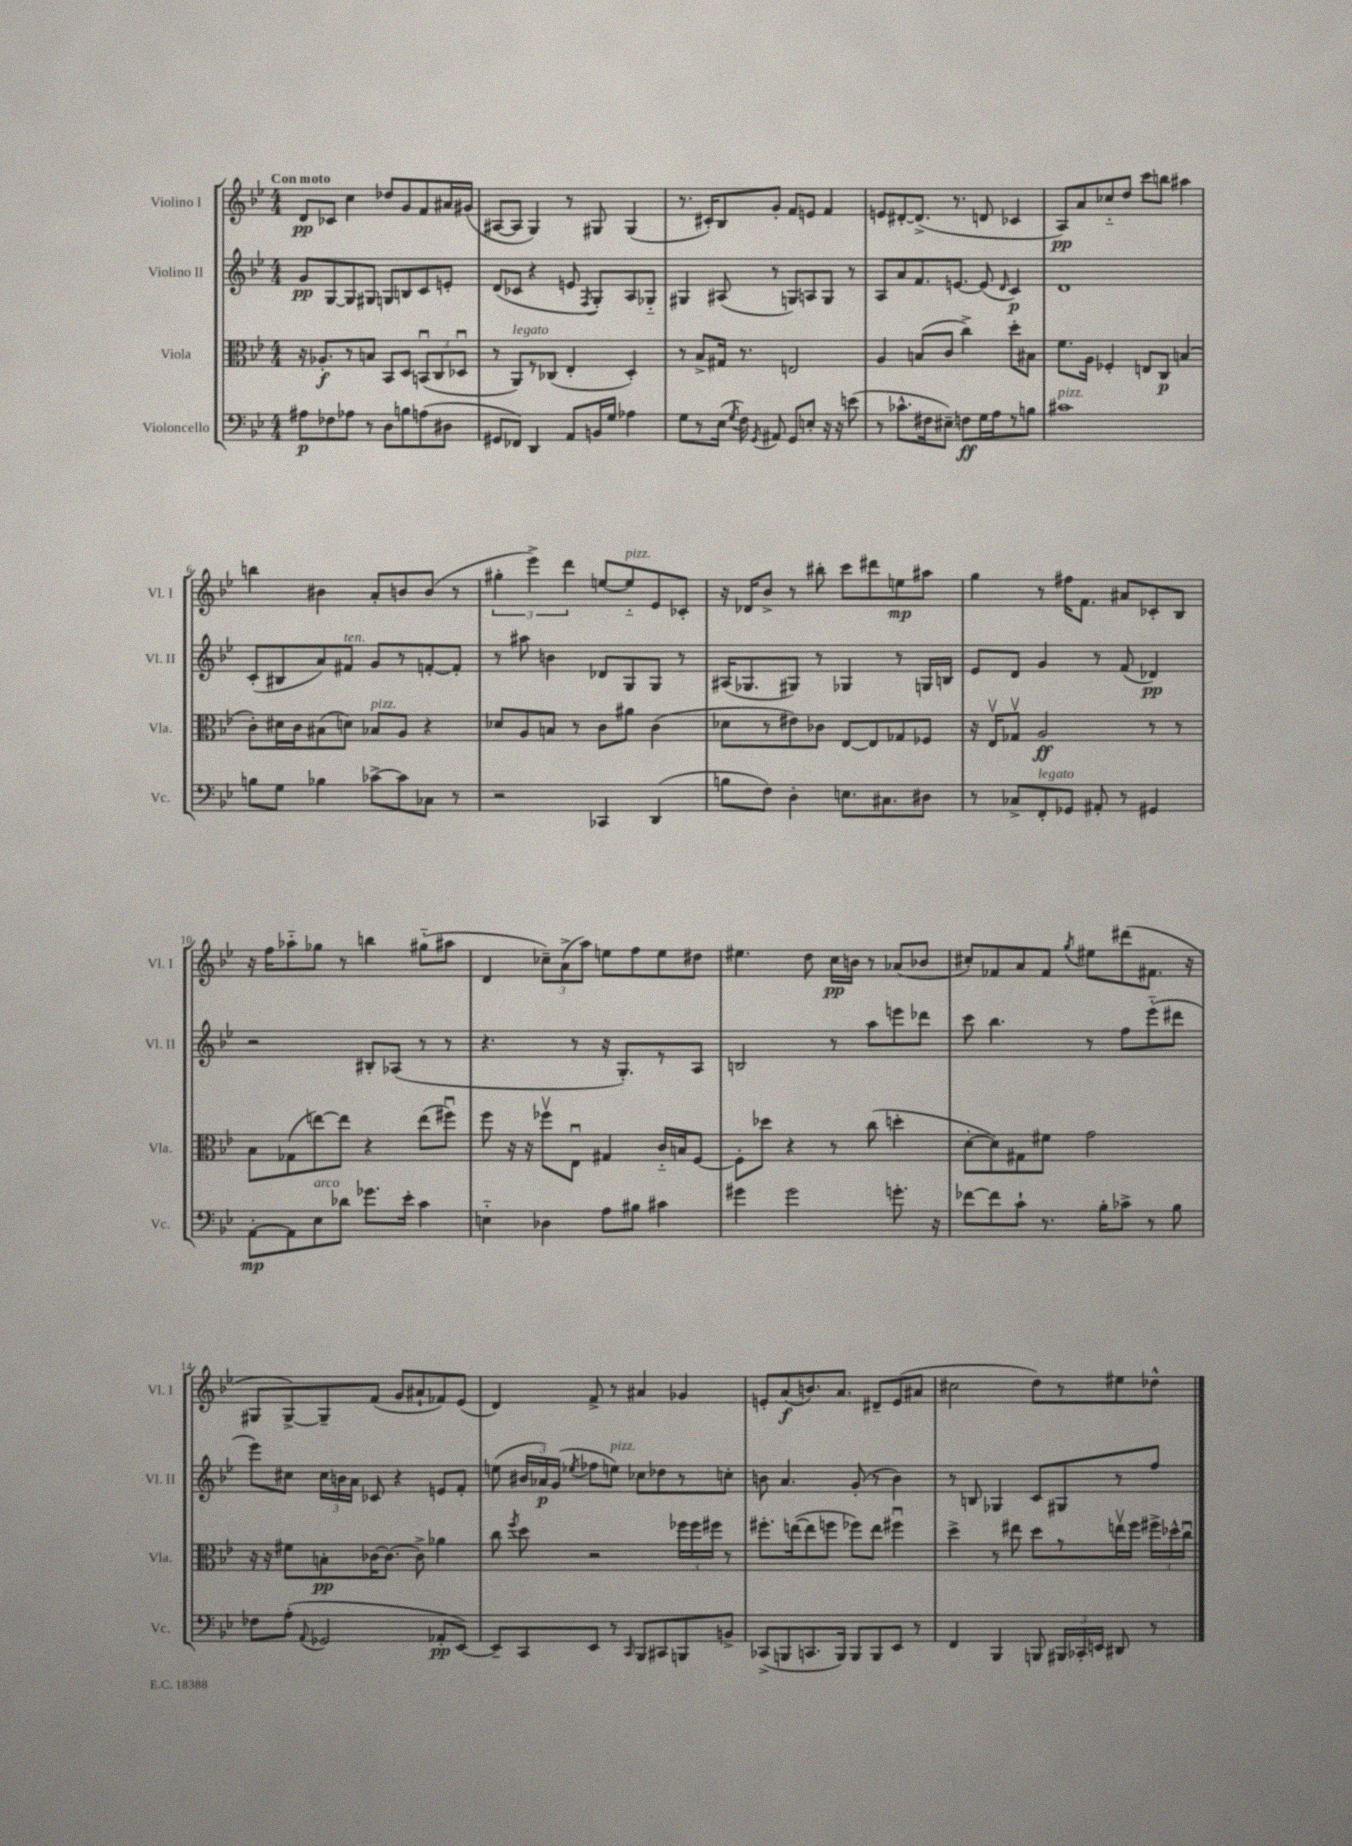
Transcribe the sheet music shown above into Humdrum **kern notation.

**kern	**dynam	**kern	**dynam	**kern	**dynam	**kern	**dynam
*part4	*part4	*part3	*part3	*part2	*part2	*part1	*part1
*staff4	*staff4	*staff3	*staff3	*staff2	*staff2	*staff1	*staff1
*I"Violoncello	*	*I"Viola	*	*I"Violino II	*	*I"Violino I	*
*I'Vc.	*	*I'Vla.	*	*I'Vl. II	*	*I'Vl. I	*
*clefF4	*	*clefC3	*	*clefG2	*	*clefG2	*
*k[b-e-]	*	*k[b-e-]	*	*k[b-e-]	*	*k[b-e-]	*
*M4/4	*	*M4/4	*	*M4/4	*	*M4/4	*
=1	=1	=1	=1	=1	=1	=1	=1
!	!	!	!	!	!	!LO:TX:a:B:t=Con moto	!
8A#X\L	p	16r	.	8g/L	pp	8d/L	pp
.	.	8.A-X'/L	f	.	.	.	.
8F-X\	.	.	.	[8G/	.	8c-X/J	.
8A-X\J	.	8r	.	8G/]	.	4cc\	.
8r	.	8Bn/J	.	8G#X/J	.	.	.
8D\L	.	8BB-/L	.	8Gn/L	.	8dd-X/L	.
8Bn\	.	8D/J	.	8Bn/	.	8g/	.
(8An\	.	(12BBnu/L	.	8c/	.	8f/	.
.	.	12C/	.	.	.	.	.
8D#X\J	.	.	.	8en'/J	.	16a#X/L	.
.	.	12D-Xu/J	.	.	.	.	.
.	.	.	.	.	.	(16g#X/JJ	.
=2	=2	=2	=2	=2	=2	=2	=2
8GG#X/L	.	8r	.	(8d/L	.	[8A#X/L	.
!	!	!LO:TX:a:i:t=legato	!	!	!	!	!
8FF-X/J)	.	8AA/L)	.	8c-X/J	.	8A#/J]	.
4DD/	.	8r	.	4r	.	4G/)	.
.	.	(8C-X/J	.	.	.	.	.
8AA/L	.	4E-'/	.	8en/	.	8r	.
.	.	.	.	8qF/	.	.	.
16BBn/L	.	.	.	8G'/L)	.	8G#X/	.
16G/JJ	.	.	.	.	.	.	.
4A-X\	.	4D'/)	.	8A/	.	(4G#/	.
.	.	.	.	8G-X/J	.	.	.
=3	=3	=3	=3	=3	=3	=3	=3
8G\L	.	8r	.	4G#X/	.	8.r	.
8r	.	8B-^/L	.	.	.	.	.
.	.	.	.	.	.	16c#X'/KL)	.
(16E-\Jk	.	16G#X/Jk	.	(8A#X/	.	8B-/	.
8qG/	.	.	.	.	.	.	.
16F\)	.	8.r	.	.	.	.	.
8qGG/	.	.	.	.	.	.	.
8AA#X/	.	.	.	8r	.	8g'/J	.
8GG/L	.	2En/	.	8Gn/L)	.	8f/L	.
8En'/J	.	.	.	8An/	.	8en/J	.
16r	.	.	.	8G/J	.	4f/	.
16r	.	.	.	.	.	.	.
(8en\	.	.	.	8r	.	.	.
=4	=4	=4	=4	=4	=4	=4	=4
8r	.	4A/	.	8A/L	.	8en/L	.
8.c-X^^\L	.	.	.	8a/	.	[8d#X'/	.
.	.	(8Bn/L	.	8.f/	.	(8.d#^/J]	.
16F#X\k	.	.	.	.	.	.	.
8E#X~\J)	.	8c/J	.	.	.	.	.
.	.	.	.	[8.en/J	.	8.r	.
8Fn\L	ff	4cc^\)	.	.	.	.	.
16G\L	.	.	.	(8e/]	.	8dn/	.
16A\J	.	.	.	.	.	.	.
.	.	.	.	16qqd/	.	.	.
8r	.	8dd'\L	.	4c/)	p	4c-X/	.
8Bn\J	.	8B#X\J	.	.	.	.	.
=5	=5	=5	=5	=5	=5	=5	=5
!LO:TX:a:i:t=pizz.	!	!	!	!	!	!	!
1c#X	.	8.f\L	.	1d	.	8A/L)	pp
.	.	.	.	.	.	8a/	.
.	.	16A\Jk	.	.	.	.	.
.	.	4F-X'/	.	.	.	8cc-X/	.
.	.	.	.	.	.	8dd/J	.
.	.	8En/L	.	.	.	8ccc\L	.
.	.	8C/J	p	.	.	8bbn\J	.
.	.	(4Bn/	.	.	.	4aa#X\	.
!!LO:LB:g=z
=6	=6	=6	=6	=6	=6	=6	=6
8Bn\L	.	8c'\L)	.	(8c'/L	.	4bbn\	.
8G\J	.	16d#X\L	.	8B#X/	.	.	.
.	.	16c\J	.	.	.	.	.
4B-X\	.	(8B#X\	.	8a/)	.	4b#X\	.
!	!	!	!	!LO:TX:a:i:t=ten.	!	!	!
.	.	8dn\J)	.	8f#X/J	.	.	.
!	!	!LO:TX:a:i:t=pizz.	!	!	!	!	!
[8c-X^\L	.	8B-X/L	.	8g/L	.	8a'/L	.
8c-\]	.	8A/J	.	8r	.	8bn/	.
8C-X\J	.	4r	.	[8fn'/	.	(8b/J	.
8r	.	.	.	8f'/J]	.	8r	.
=7	=7	=7	=7	=7	=7	=7	=7
2r	.	8d-X/L	.	8r	.	6gg#X'\	.
.	.	8A/	.	8aa#X\	.	.	.
.	.	.	.	.	.	6eee-^\)	.
.	.	8Bn/J	.	4bn\	.	.	.
.	.	.	.	.	.	6ddd\	.
.	.	8r	.	.	.	.	.
4CC-X/	.	8c\L	.	8d-X/L	.	[8een/L	.
!	!	!	!	!	!	!LO:TX:a:i:t=pizz.	!
.	.	8a#X\J	.	8G/	.	8ee/]	.
(4DD/	.	(4c\	.	8G/J	.	8e-/	.
.	.	.	.	8r	.	8c-X'/J	.
=8	=8	=8	=8	=8	=8	=8	=8
8Bn\L	.	8d-X\L	.	(16A#X/KL	.	16r	.
.	.	.	.	8.G-X/	.	16d-X/KL	.
8F\J)	.	8r	.	.	.	8b-^/J	.
4D'\	.	8e#X\)	.	8G#X/J)	.	8r	.
.	.	8c-X\J	.	8r	.	8bb#X'\	.
8.En\L	.	[8E-/L	.	4G-X/	.	8ccc\L	.
.	.	8E-/]	.	.	.	8ddd#X\	.
8.C#X\	.	.	.	.	.	.	.
.	.	8G-X/	.	8r	.	8een\	mp
8D#X\J	.	8F-X/J	.	16Gn/LL	.	8aa#X\J	.
.	.	.	.	16Bn/JJ	.	.	.
=9	=9	=9	=9	=9	=9	=9	=9
8r	.	16r	.	8e-/L	.	4gg\	.
.	.	16E-v/KL	.	.	.	.	.
8C-X^/L	.	8G-Xv/J	.	8d/J	.	.	.
!LO:TX:a:i:t=legato	!	!	!	!	!	!	!
8FF'/	.	2A/	ff	4g/	.	8r	.
8GG-X/J	.	.	.	.	.	16ff#X\KL	.
.	.	.	.	.	.	8.f\J	.
8AA#X'/	.	.	.	8r	.	.	.
8r	.	.	.	(8f/	.	8a#X/L	.
4GG#X/	.	8r	.	4d-X/)	pp	8c-X'/	.
.	.	8r	.	.	.	8B-/J	.
!!LO:LB:g=z
=10	=10	=10	=10	=10	=10	=10	=10
[8AA'\L	mp	8B-\L	.	2r	.	16r	.
.	.	.	.	.	.	16ff\KL	.
8AA\]	.	(8G-X\	.	.	.	8aa-X\	.
!LO:TX:a:i:t=arco	!	!	!	!	!	!	!
8E-\	.	[8een\)	.	.	.	8gg-X\J	.
8d-X\J	.	8ee\J]	.	.	.	8r	.
8.g-X\L	.	4r	.	8B#X'/L	.	4bbn\	.
.	.	.	.	(8A-X/J	.	.	.
16e-'\Jk	.	.	.	.	.	.	.
4c\	.	(8ee\L	.	8r	.	(8gg#X\L	.
.	.	8ff#Xu\J)	.	8r	.	8aa#X\J	.
=11	=11	=11	=11	=11	=11	=11	=11
4En\	.	8ff\	.	4.r	.	4d/	.
.	.	16r	.	.	.	.	.
.	.	16r	.	.	.	.	.
4D-X\	.	8ff-Xv\L	.	.	.	12cc-X~\L)	.
.	.	.	.	.	.	(12a^\	.
.	.	8E-u\J	.	8r	.	.	.
.	.	.	.	.	.	12aa\J)	.
8A\L	.	4G#X/	.	16r	.	8een\L	.
.	.	.	.	8.G'/L)	.	.	.
8B#X\J	.	.	.	.	.	8ff\	.
4c#X\	.	16c/LL	.	8r	.	8ee\	.
.	.	16Bn/J	.	.	.	.	.
.	.	[8F/J	.	8A/J	.	8dd#X\J	.
=12	=12	=12	=12	=12	=12	=12	=12
4g#X\	.	8F'\L]	.	2Bn/	.	4.ee#X\	.
.	.	8dd-X\J	.	.	.	.	.
2g#\	.	4r	.	.	.	.	.
.	.	.	.	.	.	8dd\	.
.	.	8r	.	8r	.	16cc\LL	pp
.	.	.	.	.	.	16bn\JJ	.
.	.	(8cc\	.	8aa\L	.	8r	.
8.gn'\	.	4ddn'\	.	8eeen\	.	(8a-X/L	.
.	.	.	.	8ddd-X\J	.	8b-X/J	.
16r	.	.	.	.	.	.	.
=13	=13	=13	=13	=13	=13	=13	=13
[8f-X\L	.	[8d'\L	.	8ccc\	.	8cc#X'/L)	.
8f-\]	.	8d\])	.	4.bb-\	.	8f-X/	.
8c`\J	.	8G#X\	.	.	.	8a/	.
8.r	.	8f#X\J	.	.	.	8f-/J	.
.	.	.	.	.	.	8qgg/	.
.	.	2g\	.	8r	.	8ee#X\L	.
16B-'\KL	.	.	.	.	.	.	.
8c-X^\J	.	.	.	8ff\L	.	(8ddd#X\	.
8r	.	.	.	(8eee-\	.	8.f#X\J	.
8B-\	.	.	.	8ddd#X\J	.	.	.
.	.	.	.	.	.	16r	.
!!LO:LB:g=z
=14	=14	=14	=14	=14	=14	=14	=14
8F-X\L	.	16r	.	8eee-\L)	.	8G#X/L	.
.	.	16r	.	.	.	.	.
(8A'\J	.	8f#X\L	.	8cc#X\J	.	[8G#^/)	.
8qqAA/	.	.	.	.	.	.	.
2GG-X/	.	8Bn'\	pp	24cc#\LL	.	8G#~/]	.
.	.	.	.	24bn\	.	.	.
.	.	.	.	24a\JJ	.	.	.
.	.	[16c-X\K	.	8c-X/	.	(8f/J	.
.	.	8.c-\J_	.	.	.	.	.
.	.	.	.	4r	.	8g/L	.
.	.	8c-^\]	.	.	.	8a#X`/	.
8AA-X'/L	pp	4a-X\	.	8en/L	.	8f-X/)	.
[8EE-/J)	.	.	.	8f'/J	.	(8e-/J	.
=15	=15	=15	=15	=15	=15	=15	=15
8EE-~/L]	.	8cc\	.	(8een\	.	4d/)	.
.	.	8qff/	.	.	.	.	.
8CC/	.	8dd\	.	24b#X/LL	.	.	.
.	.	.	.	24a-X/)	p	.	.
.	.	.	.	(24g/JJ	.	.	.
.	.	.	.	8qee-X/	.	.	.
8EE-/J	.	2r	.	8ff-X\L	.	8f^/	.
!	!	!	!	!LO:TX:a:i:t=pizz.	!	!	!
8r	.	.	.	8een\J)	.	8r	.
16qqCC/	.	.	.	.	.	.	.
8BBB-/L	.	.	.	8cc-X\L	.	4a#X/	.
8CC#X/	.	.	.	8dd-X\	.	.	.
8BBBn/	.	24ff-X\LL	.	8r	.	4g-X/	.
.	.	24ff-\	.	.	.	.	.
.	.	24ff#X\JJ	.	.	.	.	.
8BBn^/J	.	8r	.	8ccn'\J	.	.	.
=16	=16	=16	=16	=16	=16	=16	=16
(8CC-X^/L	.	8.ff#X'\L	.	8bn\	.	8en'/L	.
8BBBn/	.	.	.	4.a/	.	(8a/	f
.	.	([16een\k	.	.	.	.	.
8.CCn/	.	8ee\]	.	.	.	8.bn/)	.
.	.	8ffn\J	.	.	.	.	.
16BBB/Jk)	.	.	.	.	.	8.a/J	.
8BBB/L	.	8ff-X\L)	.	(8g'/	.	.	.
8BBB/	.	8ee\J	.	8r	.	8d#X~/L	.
8EE-/J	.	4ff#Xu\	.	4b\)	.	(8e/	.
8r	.	.	.	.	.	8a#X/J	.
=17	=17	=17	=17	=17	=17	=17	=17
4FF/	.	4dd^\	.	8r	.	2cc#X\	.
.	.	.	.	8Bn/	.	.	.
4BBB-/	.	8r	.	4G-X/	.	.	.
.	.	8ee#X\	.	.	.	.	.
8BBBn/	.	8dd\L	.	8c/L	.	8dd\L)	.
24BBB#X/LL	.	8r	.	8G#X/	.	8r	.
24CC-X'/	.	.	.	.	.	.	.
24EEn/JJ	.	.	.	.	.	.	.
8DD#X/	.	16eenv\L	.	8r	.	8ee#X\	.
.	.	16ff\JJ	.	.	.	.	.
8r	.	24ff#X^\LL	.	8ff/J	.	8dd-X^^\J	.
.	.	24dd-X^^\	.	.	.	.	.
.	.	24ccu\JJ	.	.	.	.	.
==	==	==	==	==	==	==	==
*-	*-	*-	*-	*-	*-	*-	*-
